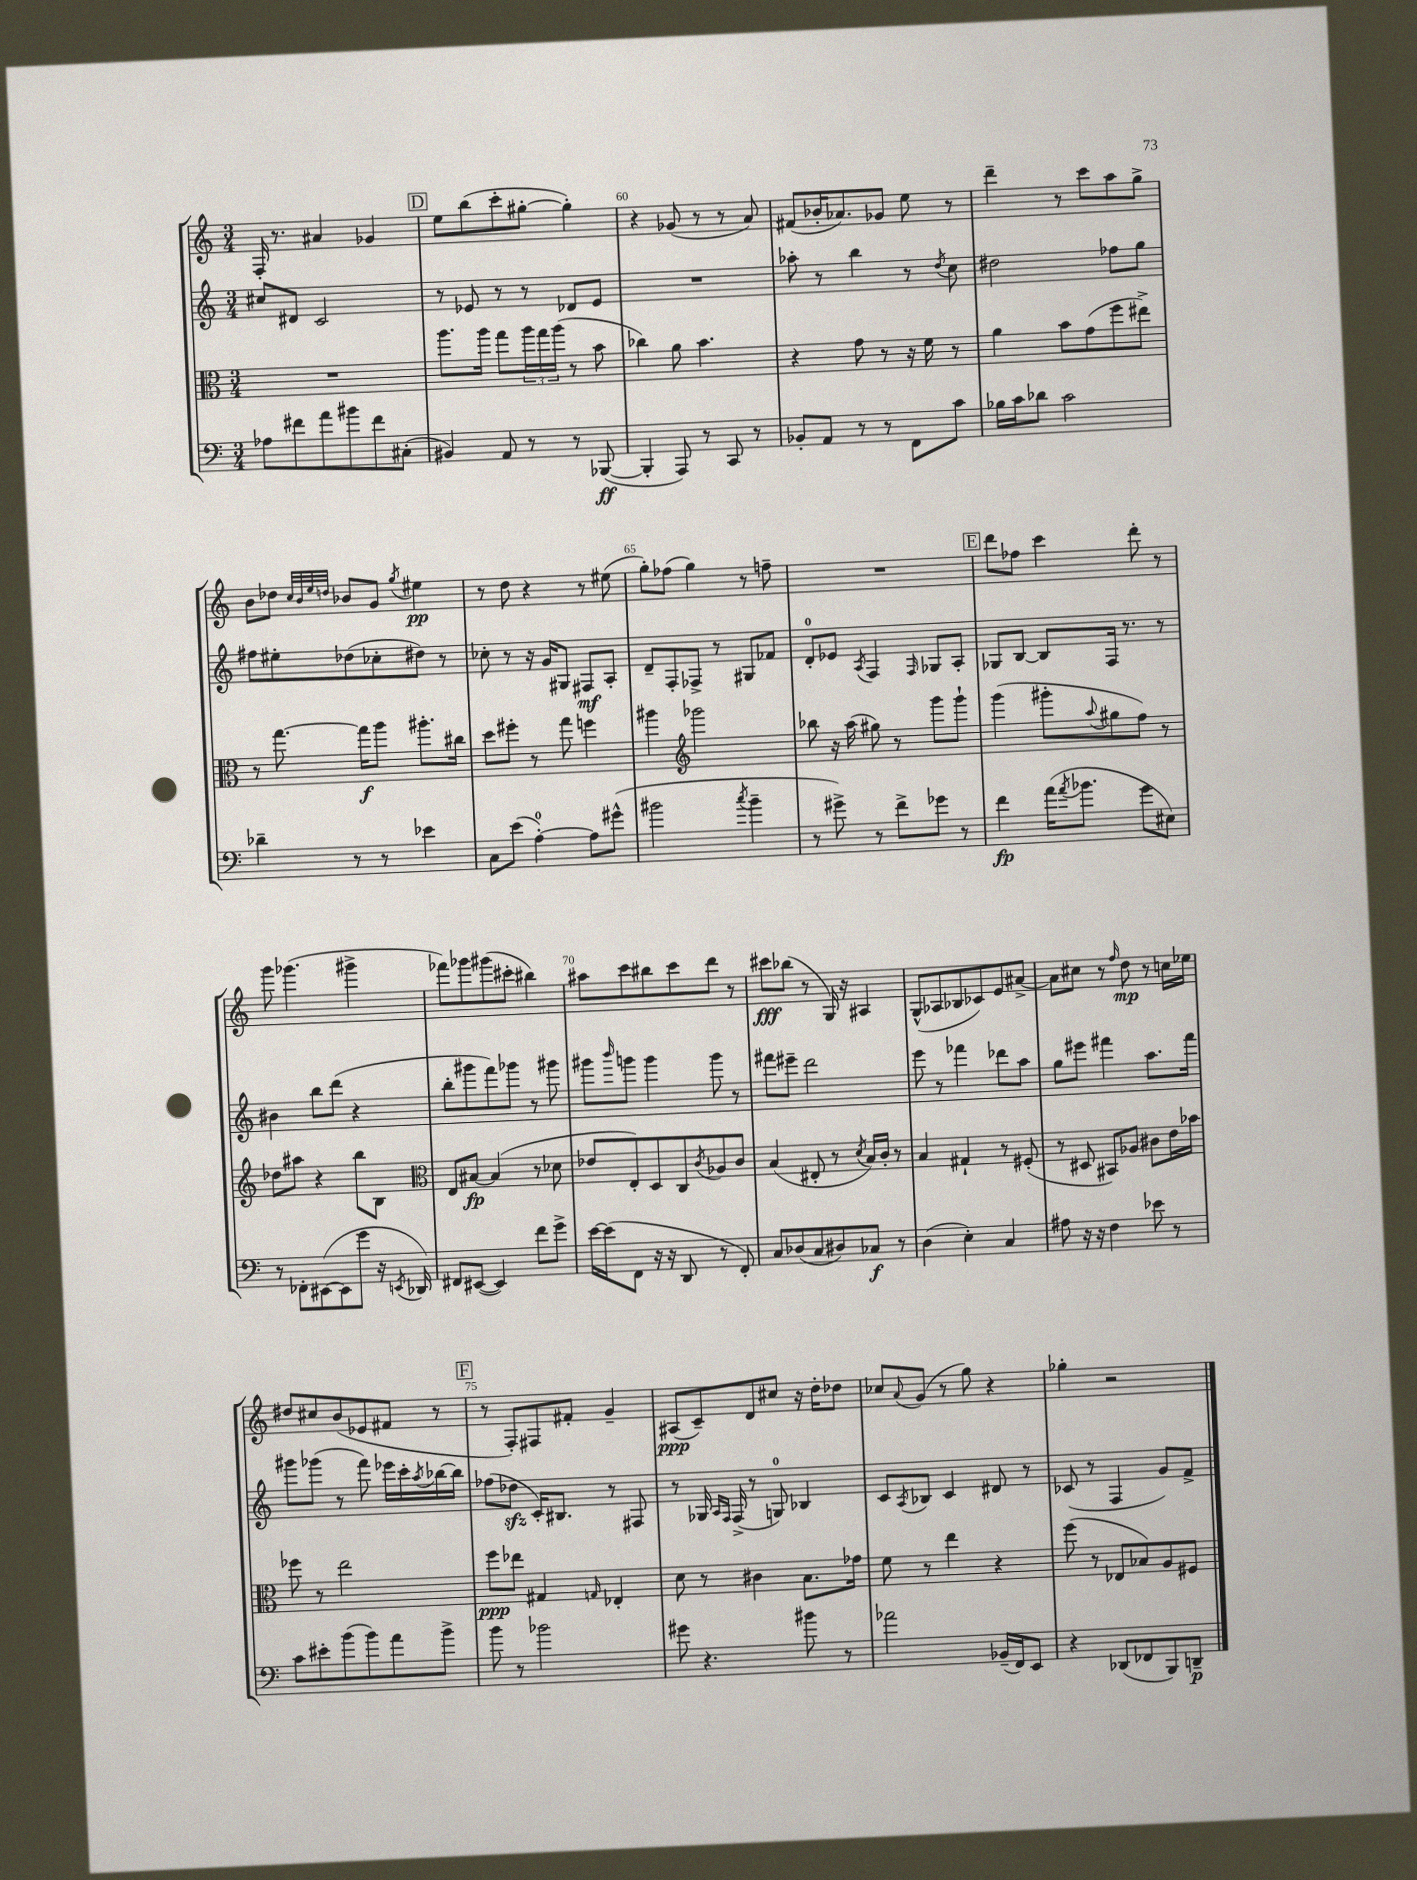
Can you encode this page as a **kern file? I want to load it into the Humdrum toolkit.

**kern	**kern	**kern	**kern
*staff4	*staff3	*staff2	*staff1
*clefF4	*clefC3	*clefG2	*clefG2
*k[]	*k[]	*k[]	*k[]
*M3/4	*M3/4	*M3/4	*M3/4
8A-\L	2.r	8cc#/L	16F'/
.	.	.	8.r
8f#\	.	8d#/J	.
8a\	.	2c/	4a#/
8b#\	.	.	.
8f#\	.	.	4g-/
(8C#'\J	.	.	.
=	=	=	=
4BB#/)	8.aa\L	8r	8ee\L
.	.	8e-/	(8bb\
.	16aa\Jk	.	.
8AA/	8gg\L	8r	8ccc'\
8r	24aa\L	8r	[8gg#'\J
.	24gg\	.	.
.	(24aa\JJ	.	.
8r	8r	8d-/L	4gg#'\])
([8BBB-/	8b\	8e-/J	.
=	=	=	=
4BBB-'/]	4cc-\)	2.r	4r
8AAA/)	8a\	.	(8g-/
8r	4.b\	.	8r
8CC/	.	.	8r
8r	.	.	8a/)
=	=	=	=
8BB-'/L	4r	8aa-'\	(8f#/L
8AA/J	.	8r	16b-'/K
.	.	.	8.a-/)
8r	8g\	4bb\	.
8r	8r	.	8g-/J
8FF\L	16r	8r	8ee\
.	16f\	.	.
.	.	8qdd/	.
8c\J	8r	8cc\	8r
=	=	=	=
16B-\LL	4a\	2dd#\	4ddd~\
16c\J	.	.	.
8d-\J	.	.	.
2c\	8b\L	.	8r
.	(8g\	.	8ccc\L
.	8ff\	8ff-\L	8aa\
.	8ee#^\J)	8gg\J	8gg^\J
=	=	=	=
4d-~\	8r	8ff#\L	8b\L
.	[8.gg\	8ee#'\	8dd-\J
.	.	.	32qqcc/LLL
.	.	.	32qqb/
.	.	.	32qqee/
.	.	.	32qqdd/JJJ
8r	.	(8dd-\	8b-/L
.	16gg\]LK	.	.
8r	8aa\J	8cc-'\	8g/J
.	.	.	8qgg/
4e-\	8.aa#'\L	8dd#\J)	4ee#\
.	.	8r	.
.	16cc#\Jk	.	.
=	=	=	=
8C\L	8dd\L	8cc-'\	8r
(8e\J	8ff#'\J	8r	8dd\
[4A'\)	8r	16r	4r
.	.	16g/LK	.
.	8gg\	8G#/J	.
8A\]L	4ff\	8F#/L	8r
(8g#^^\J	.	8A'/J	(8ee#\
=	=	=	=
2b#\	4aa#\	8d~/L	8gg'\L)
.	.	8F'/	(8ff-\J
*	*clefG2	*	*
.	2ggg-\	8F-^/J	4gg\)
.	.	8r	.
8qcc/	.	.	.
4b#~\	.	8G#/L	8r
.	.	8f-/J	8ff~\
=	=	=	=
8r	8bb-\	8d'/L	2.r
8g#^\)	16r	8e-/J	.
.	(16aa\	.	.
.	.	8qA/	.
8r	8gg#\)	4F/	.
8f^\L	8r	.	.
.	.	16qqF/	.
8g-\J	8ggg\L	8G-/L	.
8r	8ggg`\J	8A'/J	.
=	=	=	=
4f\	(4ggg\	8G-/L	8ddd\L
.	.	[8B/J	8ff-\J
(16a\LK	8ggg#'\L	8B/]L	4ccc\
8qa/	.	.	.
8.b-\J	.	.	.
.	8qqaa/	.	.
.	8gg#\	16F/Jk	.
.	.	8.r	.
8g\L	8ff\J)	.	8ddd'\
8E#\J)	8r	8r	8r
=	=	=	=
8r	8dd-\L	4b#\	8ggg\
8FF-'\L	8aa#\J	.	(4.ggg-\
([8EE#\	4r	8bb\L	.
8EE#\]	.	(8ddd\J	.
8g\J	8bb\L	4r	4ggg#^\
16r	8B\J	.	.
8qEE/	.	.	.
16DD-/)	.	.	.
=	=	=	=
*	*clefC3	*	*
8FF#/L	8E/L	8bb'\L	8fff-\L)
([8EE#/J	[8B#/J	8ggg#\	8ggg-\
4EE#/])	(4B#/]	8fff\)	(8ggg#\
.	.	8ggg-\J	8ccc#'\J
8f\L	8r	8r	4bb#\)
8g^\J	8d-\	8ggg#\	.
=	=	=	=
[16e\LL	8e-/L	8ggg#\L	8aa#\L
(16e\]J	.	.	.
.	.	16qqbbb/	.
8FF\J	8E'/)	8ggg\J	8ccc\
16r	8D/	4ggg\	8bb#\
16r	.	.	.
8DD/	8C/	.	8ccc\
.	8qc/	.	.
8r	8A-/	8ggg\	8ddd\J
8FF'/)	8c/J	8r	8r
=	=	=	=
8C/L	(4B/	8fff#\L	8ccc#\L
(8D-/	.	8eee#~\J	(8bb-\J
8C/	8E#'/	2ddd\	8r
8D#/)	8r	.	16G/)
.	.	.	16r
.	8qd/	.	.
8C-/J	16B/LL)	.	4A#/
.	16c'/JJ	.	.
8r	8r	.	.
=	=	=	=
(4D\	4B/	8eee\	(8G^^/L
.	.	8r	8A-/
4E'\)	4G#`/	4fff-\	8B-/
.	.	.	8c-/)
4C/	8r	8ddd-\L	8e/
.	(8F#'/	8aa\J	[8a#^/J
=	=	=	=
8A#\	8r	8gg\L	8a#\]L
16r	8D#/	8eee#\J	8cc#\J
16r	.	.	.
4F\	8BB#/L)	4fff#\	8r
.	.	.	16qqff/
.	8A-/J	.	8dd\
8e-\	8c#\L	8.aa\L	8r
8r	16e\L	.	16cc\LL
.	16b-\JJ	16fff#\Jk	16ee-\JJ
=	=	=	=
8c\L	8ff-\	8ggg#\L	8dd#/L
8e#'\	8r	(8ggg-\J	8cc#/
(8b\	2ee\	8r	(8b/
8b\)	.	8fff\)	8e-/
8a\	.	16eee-\LL	8f#/J
.	.	16ccc'\	.
.	.	8qaa/	.
8b^\J	.	[16bb-\	8r
.	.	16bb-\]JJ	.
=	=	=	=
8b\	8ff\L	(8ff-\L	8r
8r	8ee-\J	8dd-\J	8F'/L)
2b-\	4G#/	16c'/LK)	8F#/
.	.	8.B#/J	.
.	.	.	8f#'/J
.	16qqG/	.	.
.	4E-'/	8r	4g~/
.	.	8F#/	.
=	=	=	=
8g#\	8d\	8r	(8A#/L
4.r	8r	16G-/	8c~/)
.	.	16qqA/LL	.
.	.	16qqF/JJ	.
.	.	(16F^/	.
.	4c#\	8r	8d/
.	.	8G/)	8cc#/J
8b#\	8.B\L	4B-/	16r
.	.	.	16dd'\LK
8r	.	.	8dd-\J
.	16g-\Jk	.	.
=	=	=	=
2a-\	8f\	8c/L	8cc-/L
.	.	8qA/	8qqa/
.	8r	8B-/J	(8g/J
.	4ee\	4c/	8r
.	.	.	8gg\)
(16BB-~/LL	4r	8d#/	4r
16FF/J)	.	.	.
8EE/J	.	8r	.
=	=	=	=
4r	(8ff\	(8c-/	4gg-'\
.	8r	8r	.
(8DD-/L	8E-/L	4F/	2r
8FF-/	8B-/)	.	.
8BBB/)	8A/	8g/L)	.
8DD~/J	8F#/J	8f^/J	.
==	==	==	==
*-	*-	*-	*-
